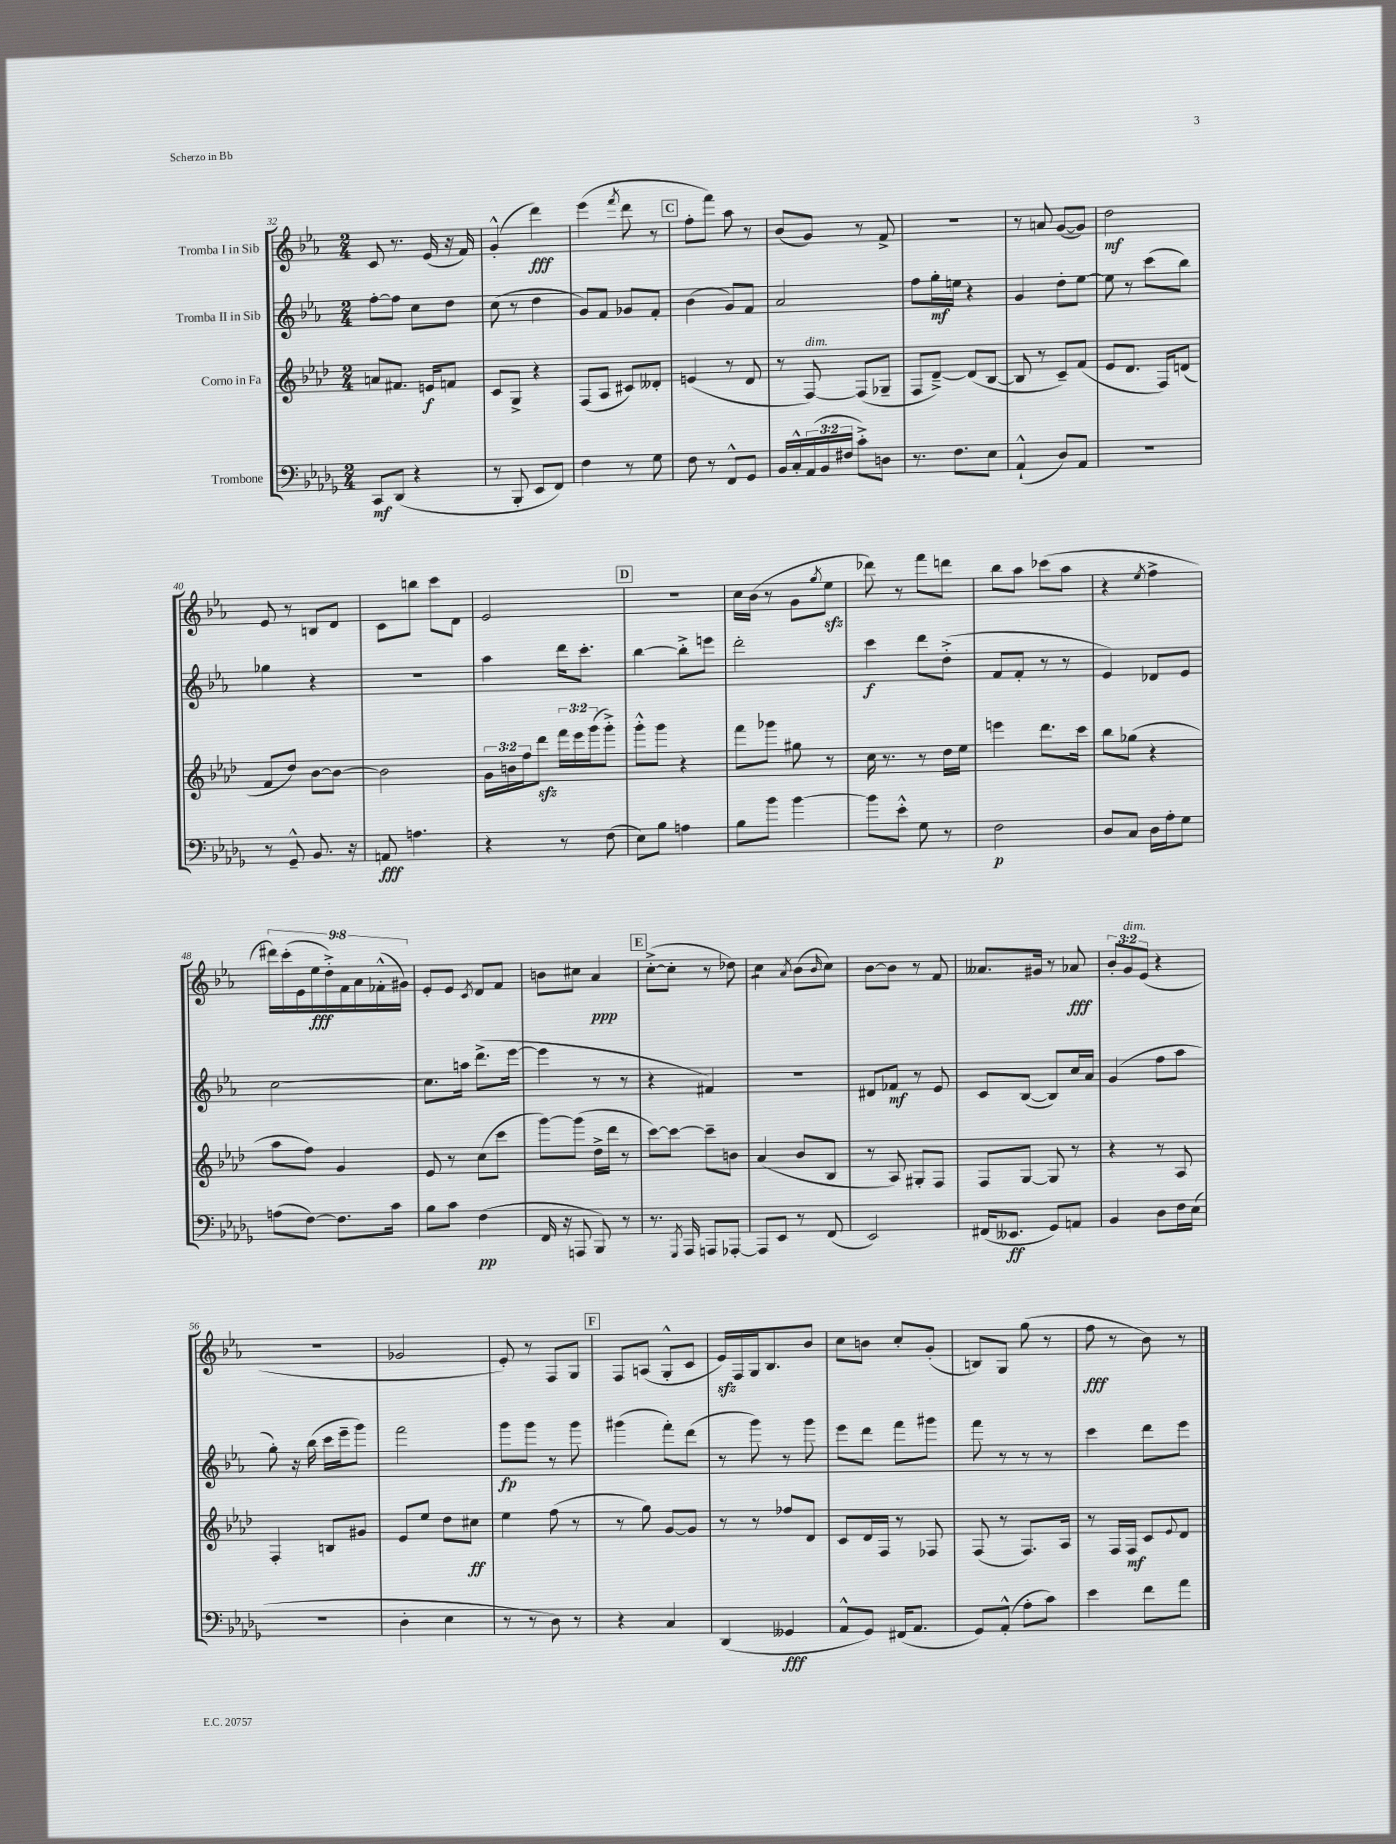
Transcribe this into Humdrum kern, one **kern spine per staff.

**kern	**kern	**kern	**kern
*staff4	*staff3	*staff2	*staff1
*clefF4	*clefG2	*clefG2	*clefG2
*k[b-e-a-d-g-]	*k[b-e-a-d-]	*k[b-e-a-]	*k[b-e-a-]
*M2/4	*M2/4	*M2/4	*M2/4
8CC	8a	[8ff'	8c
(8DD-	8.f#	8ff]	8.r
4r	.	8cc	.
.	16e	.	(16e-
.	8f	8dd	16r
.	.	.	16f)
=	=	=	=
8r	8c	(8cc	(4g'^^
8BBB-'	8G^	8r	.
8EE-	4r	4dd	4ddd)
8FF)	.	.	.
=	=	=	=
4F	(8F	8g)	(4eee-
.	8A-	8f	.
.	.	.	8qfff
8r	8c#)	8g-	8ddd
8G-	8d--'	8f'	8r
=	=	=	=
8F	(4e	(4b-	8ff'
8r	.	.	8fff)
8FF^^	8r	8g)	8aa-
8GG-	8d-	8f	8r
=	=	=	=
16BB-	8r	2a-	(8b-
16C'^^	.	.	.
(24AA-	[8F)	.	8g)
24BB-	.	.	.
24F#	.	.	.
8c'^)	(8F]	.	8r
8D	8G-~	.	8f^
=	=	=	=
8.r	8F	8ff	2r
.	[8d-~^)	16gg'	.
8.F	.	16ee	.
.	(8d-]	4r	.
8E-	[8B-	.	.
=	=	=	=
(4AA-`^^	8B-]	4g	8r
.	8r	.	8a
8D-)	8c~)	8dd'	([8g
8AA-	(8f	[8ee-	8g])
=	=	=	=
2r	8e-	8ee-]	2dd
.	8.d-	8r	.
.	.	(8ccc	.
.	16F)	.	.
.	(8d	8bb-)	.
=	=	=	=
8r	8f	4gg-	8e-
8GG-~^^	8dd-)	.	8r
8.BB-	[8b-	4r	8B
.	8b-_	.	8d
16r	.	.	.
=	=	=	=
8AA	2b-]	2r	8c
4.A	.	.	8bb
.	.	.	8ccc
.	.	.	8d
=	=	=	=
4r	24g	4aa-	2e-
.	24b	.	.
.	24ff	.	.
.	8ddd-	.	.
8r	24fff	16ddd	.
.	24eee-	.	.
.	.	8.ccc'	.
.	(24ggg	.	.
(8F	8ggg'^)	.	.
=	=	=	=
8E-)	8ggg'^^	[4bb-	2r
8B-	8ggg	.	.
4A	4r	8bb-'^]	.
.	.	8eee	.
=	=	=	=
8B-	8fff	2ddd'	16cc
.	.	.	(16b-
8b-	8ggg-	.	8r
[4b-	8gg#	.	8g
.	.	.	8qgg
.	8r	.	8ee-
=	=	=	=
8b-]	16cc	4ccc	8ddd-)
.	8.r	.	.
8e-'^^	.	.	8r
8G-	8r	8ddd	8fff
8r	16dd-	(8dd'^	8ddd
.	16ee-	.	.
=	=	=	=
2F	4eee	8f	8bb-
.	.	8f'	8aa-
.	8.ddd-	8r	(8ccc-
.	.	8r	8aa-
.	16ccc	.	.
=	=	=	=
8D-	8bb-	4e-)	4r
8C	(8gg-	.	.
.	.	.	8qee-
16D-	4r	8d-	4ff^
16A-'	.	.	.
8G-	.	8e-	.
=	=	=	=
(8A	8aa-	[2cc	18ddd#)
.	.	.	(18ccc'
.	.	.	18e-
[8F)	8ff)	.	.
.	.	.	18ee-
.	.	.	18dd'^)
8.F]	4g	.	.
.	.	.	18f
.	.	.	18a-
.	.	.	(18f-'^^
16c	.	.	.
.	.	.	18g#)
=	=	=	=
8B-	8e-	8.cc]	8e-'
8c	8r	.	8e-
.	.	16aa	.
.	.	.	8qc
(4F	(8cc	(8.ddd^	8d
.	8ccc	.	8f
.	.	[16eee-	.
=	=	=	=
16FF	[8ggg)	4eee-]	8b
16r	.	.	.
8AAA	(8ggg]	.	8cc#
8BBB-)	16dd-^	8r	4a-
.	16ddd-	.	.
8r	8r	8r	.
=	=	=	=
8.r	[8ccc)	4r	([8cc'^
.	8ccc_	.	8cc']
8qGGG-	.	.	.
16AAA-	.	.	.
8AAA	8ccc~]	4f#)	8r
[8AAA-'	8b	.	8dd-)
=	=	=	=
8AAA-]	(4a-	2r	4cc
8EE-	.	.	.
.	.	.	8qa-
8r	8b-	.	(8b-
.	.	.	16qqb-
(8FF	8B-	.	8cc)
=	=	=	=
2EE-)	8r	8d#	[8b-
.	8A-)	8f-	8b-]
.	8G#'	8r	8r
.	8F	8e-	8f
=	=	=	=
(16FF#	8F	8c	8.a--
8.EE--	.	.	.
.	[8G	([8B-	.
.	.	.	16g#
8GG-)	8G]	8B-])	8r
8AA	8r	16cc	8a-
.	.	16a-	.
=	=	=	=
4BB-	4r	(4g	12b-'
.	.	.	12g
.	.	.	(12e-
8D-	8r	8ff	4r
16F	8A-	8aa-	.
(16E-	.	.	.
=	=	=	=
2r	4F'	8gg')	2r
.	.	16r	.
.	.	(16bb-	.
.	8B	16ccc	.
.	.	16eee-~	.
.	8g#	8ggg)	.
=	=	=	=
4D-'	8e-	2fff	2g-
.	8ee-	.	.
4E-	8dd-	.	.
.	8cc#	.	.
=	=	=	=
8r	4ee-	8ggg	8e-')
8r	.	8ggg	8r
8D-)	(8ff	8r	8F
8r	8r	8ggg	8G
=	=	=	=
4r	8r	(4ggg#	8F
.	8gg)	.	(8A
4C	[8g	8fff')	8G'^^
.	8g]	(8ddd	8c
=	=	=	=
(4DD-	8r	8r	16e-)
.	.	.	16F
.	8r	8ggg)	16G
.	.	.	8.B-
4GG--	8ff-	8r	.
.	8d-	8ggg	8b-
=	=	=	=
8AA-^^	8c	8eee-	8cc
8GG-)	16d-	8ddd	8b
.	16F	.	.
(16FF#	8r	8fff	8cc'
8.AA-	.	.	.
.	8F-	8ggg#	(8g'
=	=	=	=
8GG-)	(8F	8fff	8B)
(8AA-'^^	8r	8r	8G
8A-'	8.F)	8r	(8gg
8c)	.	8r	8r
.	16A-	.	.
=	=	=	=
4e-	8r	4ccc	8ff
.	16F	.	8r
.	16F	.	.
8f	8c	8ddd	8b-)
.	8qqe-	.	.
8a-	8d-	8eee-	8r
==	==	==	==
*-	*-	*-	*-
